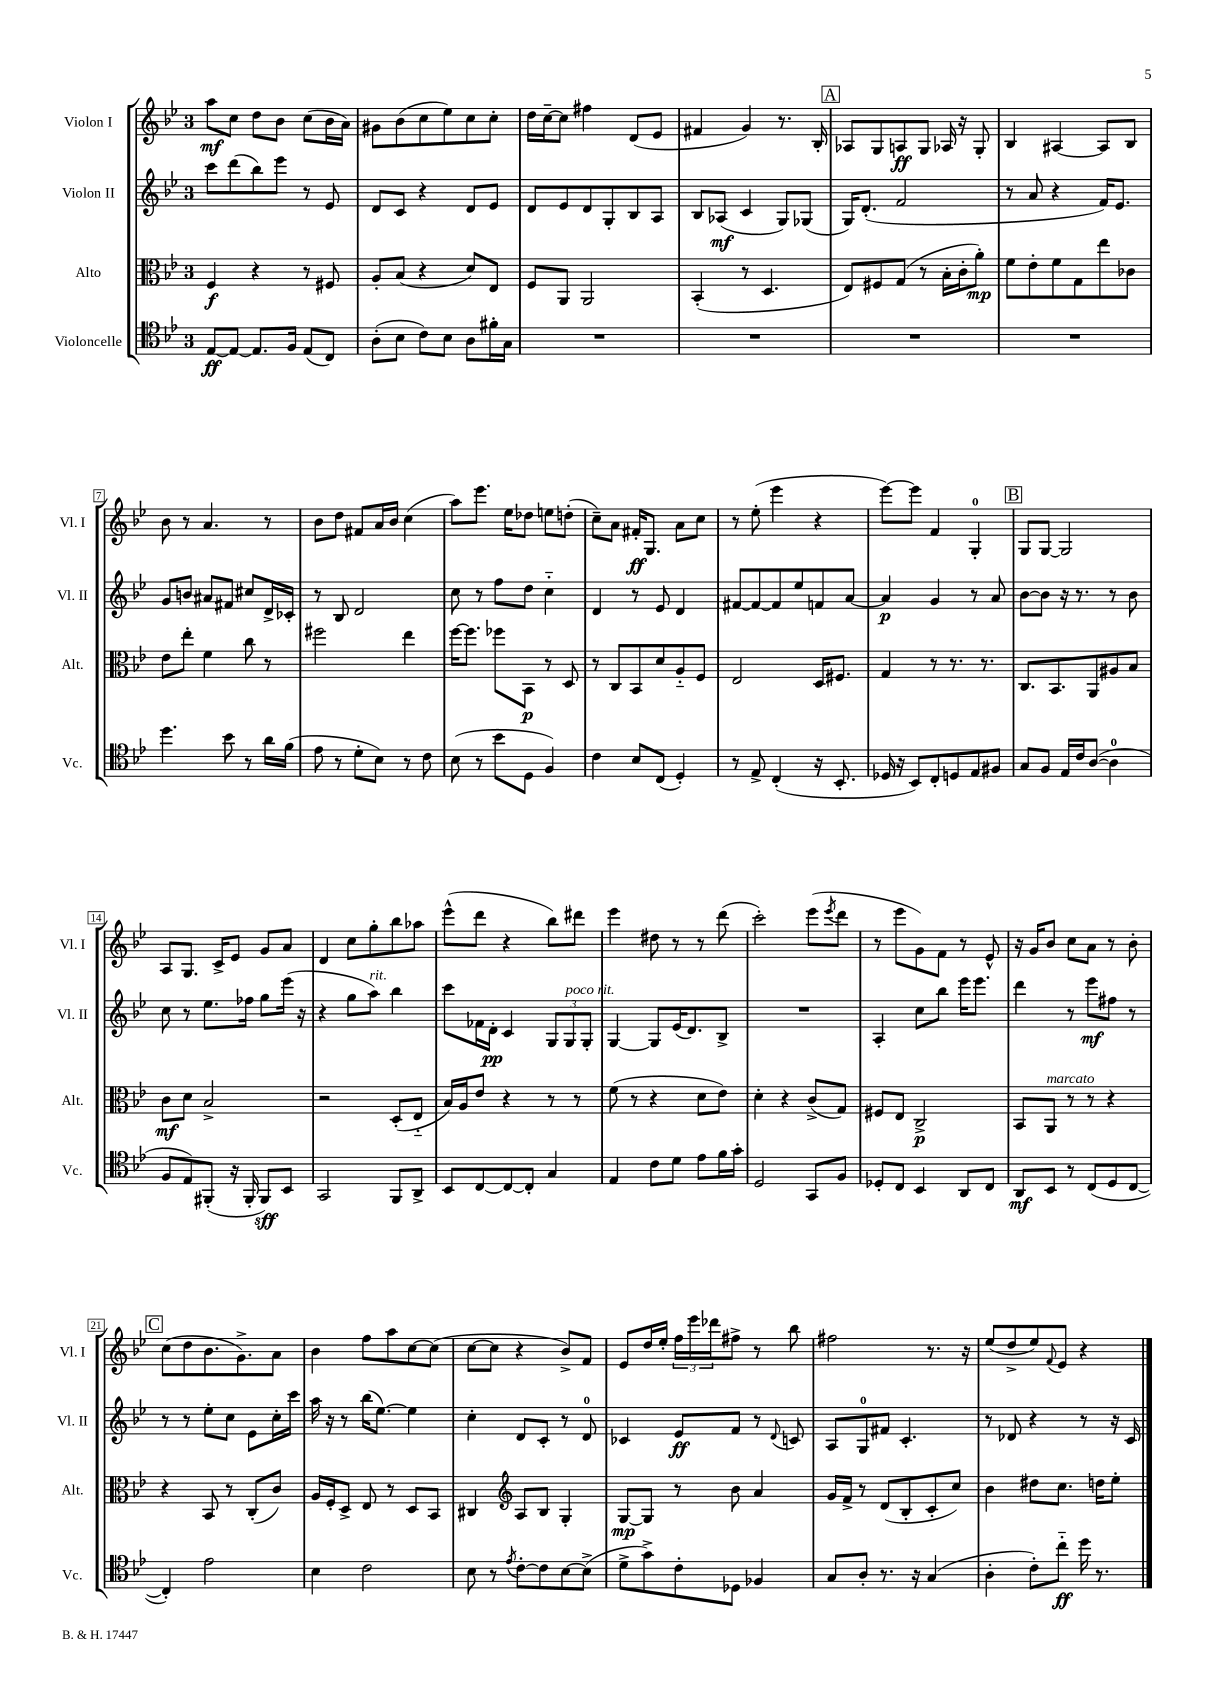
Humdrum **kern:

**kern	**kern	**kern	**kern
*staff4	*staff3	*staff2	*staff1
*clefC4	*clefC3	*clefG2	*clefG2
*k[b-e-]	*k[b-e-]	*k[b-e-]	*k[b-e-]
*M3/4	*M3/4	*M3/4	*M3/4
[8E-	4F	8ccc	8aa
8E-_	.	(8ddd	8cc
8.E-]	4r	8bb-)	8dd
.	.	8eee-	8b-
16F	.	.	.
(8E-	8r	8r	(8cc
8C)	8F#	8e-	16b-
.	.	.	16a)
=	=	=	=
(8A'	8A'	8d	8g#
8B-	(8B-	8c	(8b-
8c)	4r	4r	8cc
8B-	.	.	8ee-)
8A	8d)	8d	8cc
16f#'	8E-	8e-	8cc'
16G	.	.	.
=	=	=	=
2.r	8F	8d	16dd
.	.	.	[16cc~
.	8AA	8e-	8cc]
.	2AA	8d	4ff#
.	.	8G'	.
.	.	8B-	(8d
.	.	8A	8e-
=	=	=	=
2.r	(4BB-'	8B-	4f#
.	.	(8A-	.
.	8r	4c	4g)
.	4.D	.	.
.	.	8G)	8.r
.	.	(8G-	.
.	.	.	16B-'
=	=	=	=
2.r	8E-)	16G)	8A-
.	.	(8.d'	.
.	8F#	.	8G
.	(8G	2f	8A
.	8r	.	8G
.	16B-'	.	16A-
.	16c'	.	16r
.	8a')	.	8G'
=	=	=	=
2.r	8f	8r	4B-
.	8e-'	8a	.
.	8f	4r	[4A#
.	8G	.	.
.	8ee-	16f)	8A#]
.	.	8.e-	.
.	8c-	.	8B-
=	=	=	=
4.dd	8e-	8g	8b-
.	8ee-'	8b	8r
.	4f	8a#	4.a
8b-	.	8f#	.
8r	8cc	8cc#	.
16a	8r	16d^	8r
(16f	.	16c-'	.
=	=	=	=
8e-	2ff#	8r	8b-
8r	.	8B-	8dd
8d'	.	2d	8f#
8B-)	.	.	16a
.	.	.	16b-
8r	4ee-	.	(4cc
8c	.	.	.
=	=	=	=
(8B-	[16ff	8cc	8aa)
.	8.ff]	.	.
8r	.	8r	8.eee-
8b-	8ff-	8ff	.
.	.	.	16ee-
8D	8BB-	8dd	8dd-
4F)	8r	4cc'~	8ee
.	8D	.	(8dd'
=	=	=	=
4c	8r	4d	8cc~)
.	8C	.	8a
8B-	8BB-	8r	16f#'
.	.	.	8.G
(8C	8d	8e-	.
4D')	8A'~	4d	8a
.	8F	.	8cc
=	=	=	=
8r	2E-	[8f#	8r
8E-^	.	8f#_	(8ee-'
(4C'	.	8f#]	4eee-
.	.	8ee-	.
16r	16D	8f	4r
8.BB-'	8.F#	.	.
.	.	[8a	.
=	=	=	=
16D-	4G	4a]	[8eee-)
16r	.	.	.
8BB-)	.	.	8eee-]
8C'	8r	4g	4f
8D	8.r	.	.
8E-	.	8r	4G'
.	8.r	.	.
8F#	.	8a	.
=	=	=	=
8G	8.C	[8b-	8G
8F	.	8b-]	[8G
.	8.BB-	.	.
16E-	.	16r	2G]
16c	.	8.r	.
([8A	8AA	.	.
4A]	8A#	8r	.
.	8B-	8b-	.
=	=	=	=
8F	8c	8cc	8A
8E-)	8d	8r	8.G
(8FF#'	2B-^	8.ee-	.
.	.	.	16c^
16r	.	.	8e-
16FF#'	.	16ff-	.
8FF#)	.	8gg	8g
8BB-	.	(16eee-	8a
.	.	16r	.
=	=	=	=
2GG	2r	4r	4d
.	.	8gg	8cc
.	.	8aa)	8gg'
8FF	(8D'	4bb-	8bb-
8AA^	8E-'~	.	8aa-
=	=	=	=
8BB-	16B-)	8ccc	(8eee-^^
.	16A	.	.
[8C	8e-	16f-	8ddd
.	.	16d'	.
8C_	4r	4c	4r
8C']	.	.	.
4G	8r	12G	8bb-)
.	.	12G	.
.	8r	.	8ddd#
.	.	12G'	.
=	=	=	=
4E-	(8f	[4G	4eee-
.	8r	.	.
8c	4r	8G]	8dd#
8d	.	(16e-	8r
.	.	8.d)	.
8e-	8d	.	8r
16f	8e-)	8B-^	(8ddd
16g'	.	.	.
=	=	=	=
2D	4d'	2.r	2ccc')
.	4r	.	.
8GG	(8c^	.	(8eee-
.	.	.	8qeee-
8F	8G)	.	8ddd
=	=	=	=
8D-'	8F#	4A'	8r
8C	8E-	.	8eee-
4BB-	2C^	8cc	8g)
.	.	8bb-	8f
8AA	.	16eee-	8r
.	.	8.eee-	.
8C	.	.	8e-^^
=	=	=	=
8AA	8BB-	4ddd	16r
.	.	.	16g
8BB-	8AA	.	8b-
8r	8r	8r	8cc
(8C	8r	8eee-	8a
8D	4r	8ff#	8r
[8C	.	8r	8b-'
=	=	=	=
4C'])	4r	8r	(8cc
.	.	8r	8dd
2e-	8BB-	8ee-'	8.b-
.	8r	8cc	.
.	.	.	8.g^)
.	(8C'	8e-	.
.	8c)	16cc'	8a
.	.	16ccc	.
=	=	=	=
4B-	16A	16aa	4b-
.	16F'	16r	.
.	8D^	8r	.
2c	8E-	(16bb-	8ff
.	.	[8.ee-)	.
.	8r	.	8aa
.	8D	4ee-]	[8cc
.	8BB-	.	(8cc]
=	=	=	=
8B-	4C#	4cc'	[8cc
8r	.	.	8cc]
*	*clefG2	*	*
8qe-	.	.	.
[8c'	8A	8d	4r
8c]	8B-	8c'	.
[8B-	4G'	8r	8b-^)
(8B-^]	.	8d	8f
=	=	=	=
8d^	[8G	4c-	8e-
8g^)	8G]	.	16dd
.	.	.	16ee-'
8c'	8r	8e-	24ff
.	.	.	24eee-
.	.	.	24ddd-
8D-	8b-	8f	8ff#^
4F-	4a	8r	8r
.	.	8qqd	.
.	.	8c	8bb-
=	=	=	=
8G	16g	8A	2ff#
.	16f^	.	.
8A'	8r	8G	.
8.r	(8d	8f#	.
.	8B-'	4.c'	.
16r	.	.	.
(4G	8c'	.	8.r
.	8cc)	.	.
.	.	.	16r
=	=	=	=
4A'	4b-	8r	(8ee-
.	.	8d-	8dd^
8c')	8dd#	4r	8ee-)
.	.	.	8qqf
8cc'~	8.cc	.	8e-
16dd	.	8r	4r
8.r	16dd	.	.
.	8ee-'	16r	.
.	.	16c	.
==	==	==	==
*-	*-	*-	*-
